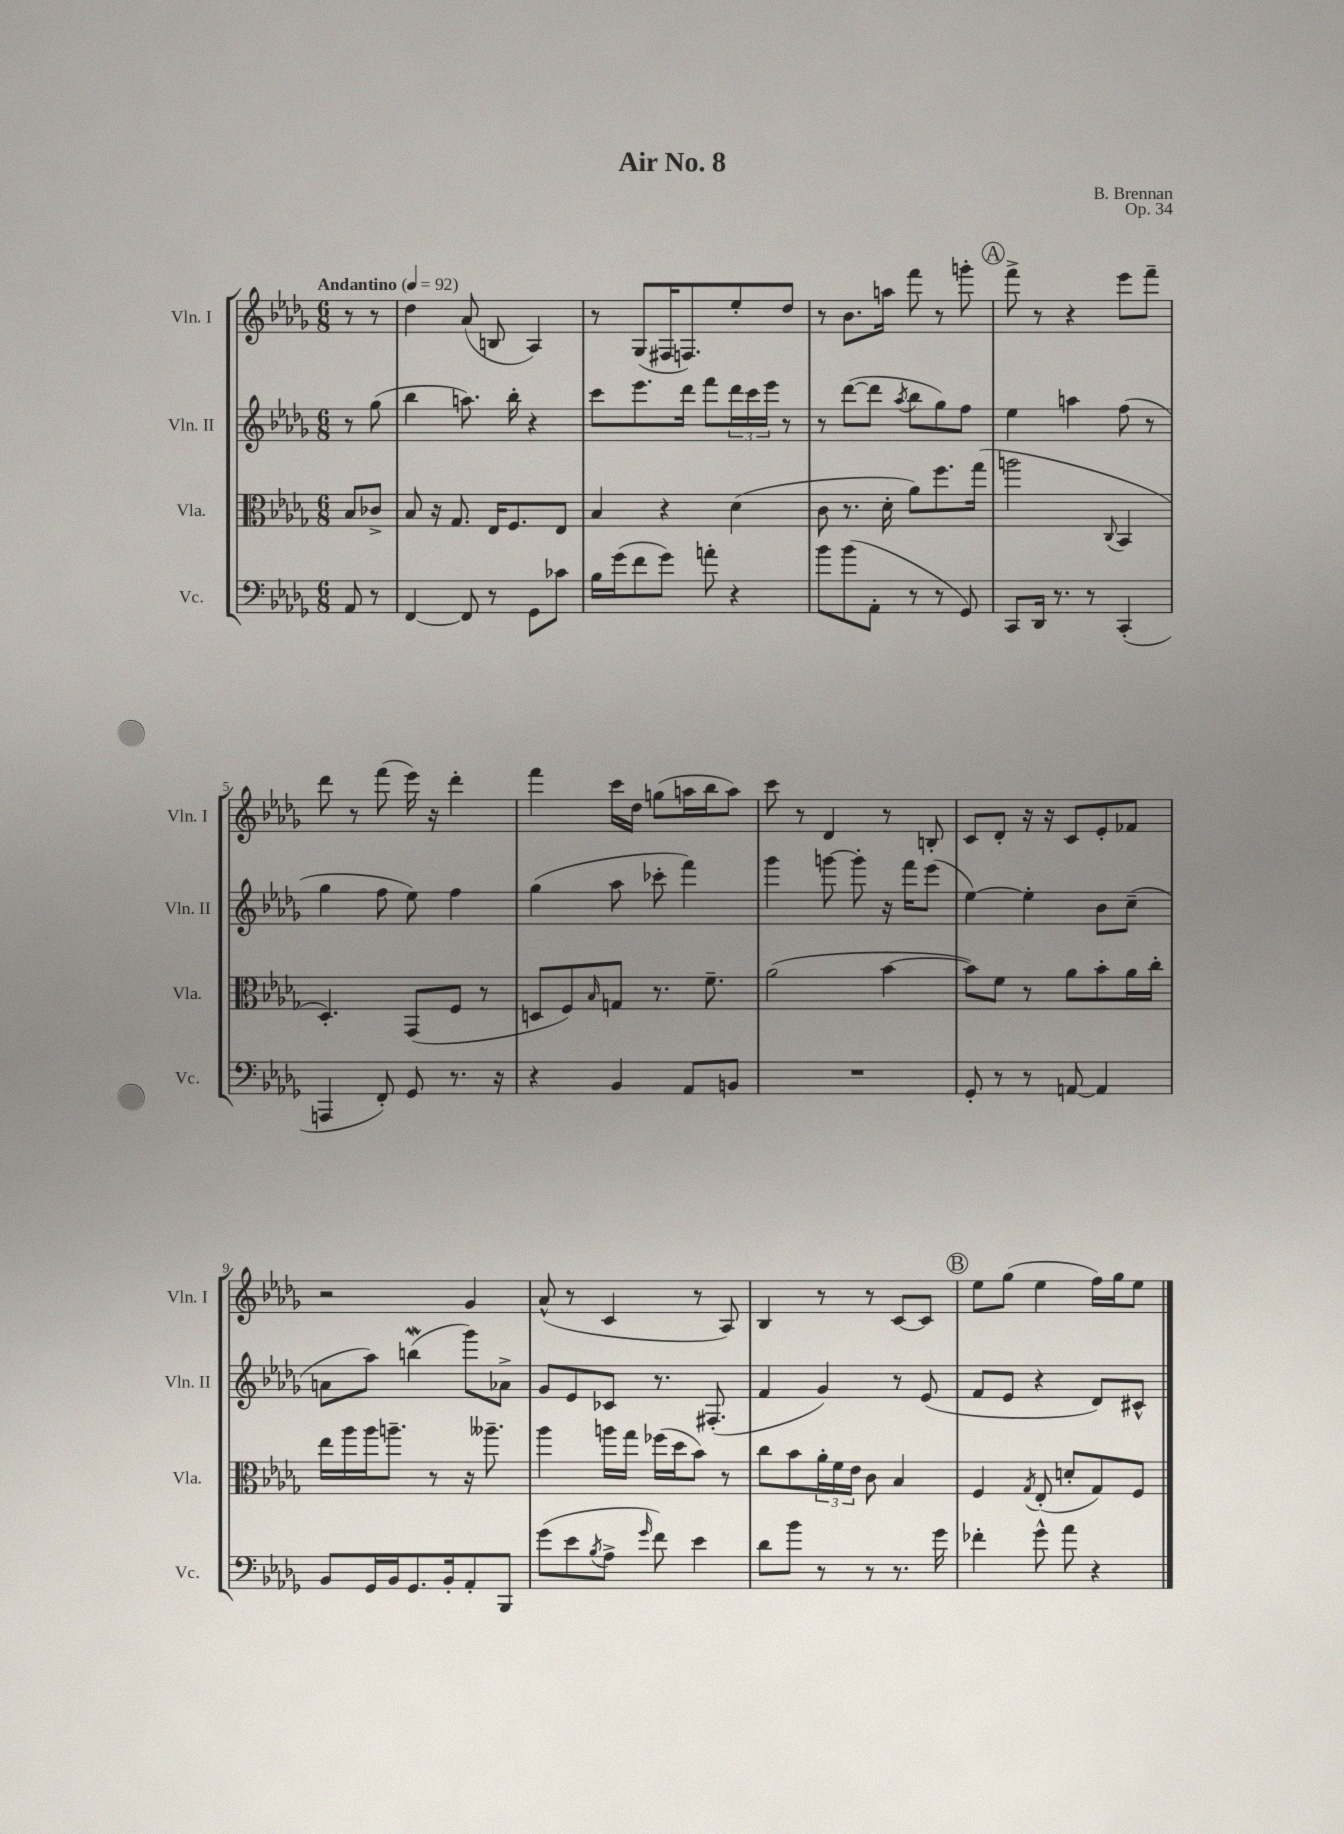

**kern	**kern	**kern	**kern
*staff4	*staff3	*staff2	*staff1
*clefF4	*clefC3	*clefG2	*clefG2
*k[b-e-a-d-g-]	*k[b-e-a-d-g-]	*k[b-e-a-d-g-]	*k[b-e-a-d-g-]
*M6/8	*M6/8	*M6/8	*M6/8
*MM92	*MM92	*MM92	*MM92
8AA-/	8B-/L	8r	8r
8r	8c-^/J	(8gg-\	8r
=	=	=	=
[4FF/	8B-/	4bb-\	4dd-\
.	16r	.	.
.	8.G-/	.	.
8FF/]	.	8.aa\)	(8a-/
8r	16E-/LK	.	8B/
.	8.F/	16bb-'\	.
8GG-\L	.	4r	4A-/)
8c-\J	8E-/J	.	.
=	=	=	=
16B-\LL	4B-/	8ccc\L	8r
(16g-\J	.	.	.
8f\	.	8.eee-\	(8G-/L
8g-\J)	4r	.	16F#/K
.	.	16ddd-\Jk	8.F/)
8a'\	.	8fff\L	.
4r	(4d-\	24ddd-\L	8ee-'/
.	.	24ccc\	.
.	.	24eee-\JJ	.
.	.	8r	8dd-/J
=	=	=	=
8b-\L	8c\	8r	8r
(8b-\	8.r	([8ddd-\L	8.b-\L
8AA-'\J	.	8ddd-\]J	.
.	16d-'\	.	16aa\Jk
.	.	8qaa-/	.
8r	8a-\L)	8bb-\L	8fff\
8r	8.ff\	8gg-\)	8r
8GG-/)	.	8ff\J	8ggg'\
.	(16gg-\Jk	.	.
=	=	=	=
8CC/L	2aa\	4ee-\	8fff^\
16DD-/Jk	.	.	8r
8.r	.	.	.
.	.	4aa\	4r
8r	.	.	.
.	8qqC/	.	.
(4CC'/	4BB-/	(8ff\	8eee-\L
.	.	8r	8fff~\J
=	=	=	=
4AAA/	4.D-'/)	4gg-\	8ddd-\
.	.	.	8r
8FF'/)	.	8ff\	(8fff\
8GG-/	(8GG-/L	8ee-\)	16eee-\)
.	.	.	16r
8.r	8F/J	4ff\	4ddd-'\
.	8r	.	.
16r	.	.	.
=	=	=	=
4r	8D/L	(4gg-\	4fff\
.	8F/)	.	.
.	16qqB-/	.	.
4BB-/	8G/J	8aa-\	16ccc\LL
.	.	.	16dd-\JJ
.	8.r	8ccc-'\	(8gg\L
8AA-/L	.	4fff\)	16aa\L
.	8.f~\	.	16bb-\J
8BB/J	.	.	8aa\J)
=	=	=	=
2.r	(2a-\	4ggg-\	8ccc\
.	.	.	8r
.	.	[8ggg\	4d-/
.	.	8ggg'\]	.
.	[4b-\	16r	8r
.	.	16fff\LK	.
.	.	(8eee-\J	8B'/
=	=	=	=
8GG-'/	8b-\]L)	[4ee-\)	8c/L
8r	8f\J	.	8d-'/J
8r	8r	4ee-'\]	16r
.	.	.	16r
[8AA/	8a-\L	.	8c/L
4AA/]	8b-'\	8b-\L	8e-'/
.	16a-\L	(8cc~\J	8f-/J
.	16cc'\JJ	.	.
=	=	=	=
8BB-/L	16ee-\LL	8a\L	2r
.	16aa-\	.	.
16GG-/L	16aa-\J	8aa-\J)	.
16BB-/J	8.aa~\J	.	.
8.GG-/	.	(4bb\	.
.	8r	.	.
16BB-'/k	.	.	.
8AA-'/	16r	8ggg-\L)	4g-/
.	8.aa--~\	.	.
8BBB-/J	.	8a-^\J	.
=	=	=	=
(8g-\L	4aa-\	8g-/L	(8a-^^/
8e-\	.	8e-/	8r
8qB-/	.	.	.
8A-^\J	16aa\LL	8c-/J	4c/
.	16gg-\JJ	.	.
16qqg-/	.	.	.
8f\)	(16ff-\LL	8.r	.
.	16dd-\J	.	.
4e-\	8b-\J)	.	8r
.	.	(8.F#'/	.
.	8r	.	8A-/)
=	=	=	=
8d-\L	8cc\L	4f/	4B-/
8b-\J	8b-\	.	.
8r	24a-'\L	4g-/)	8r
.	24f\	.	.
.	24e-\JJ	.	.
8r	8c\	.	8r
8.r	4B-/	8r	[8c/L
.	.	(8e-/	8c/]J
16g-\	.	.	.
=	=	=	=
4f-'\	4F/	8f/L	8ee-\L
.	.	8e-/J	(8gg-\J
.	8qG-/	.	.
8g-^^\	(8E-'/	4r	4ee-\
8a-\	8d'/L	.	.
4r	8G-/)	8d-/L)	16ff\LL)
.	.	.	16gg-\J
.	8F/J	8c#^^/J	8ee-\J
==	==	==	==
*-	*-	*-	*-
